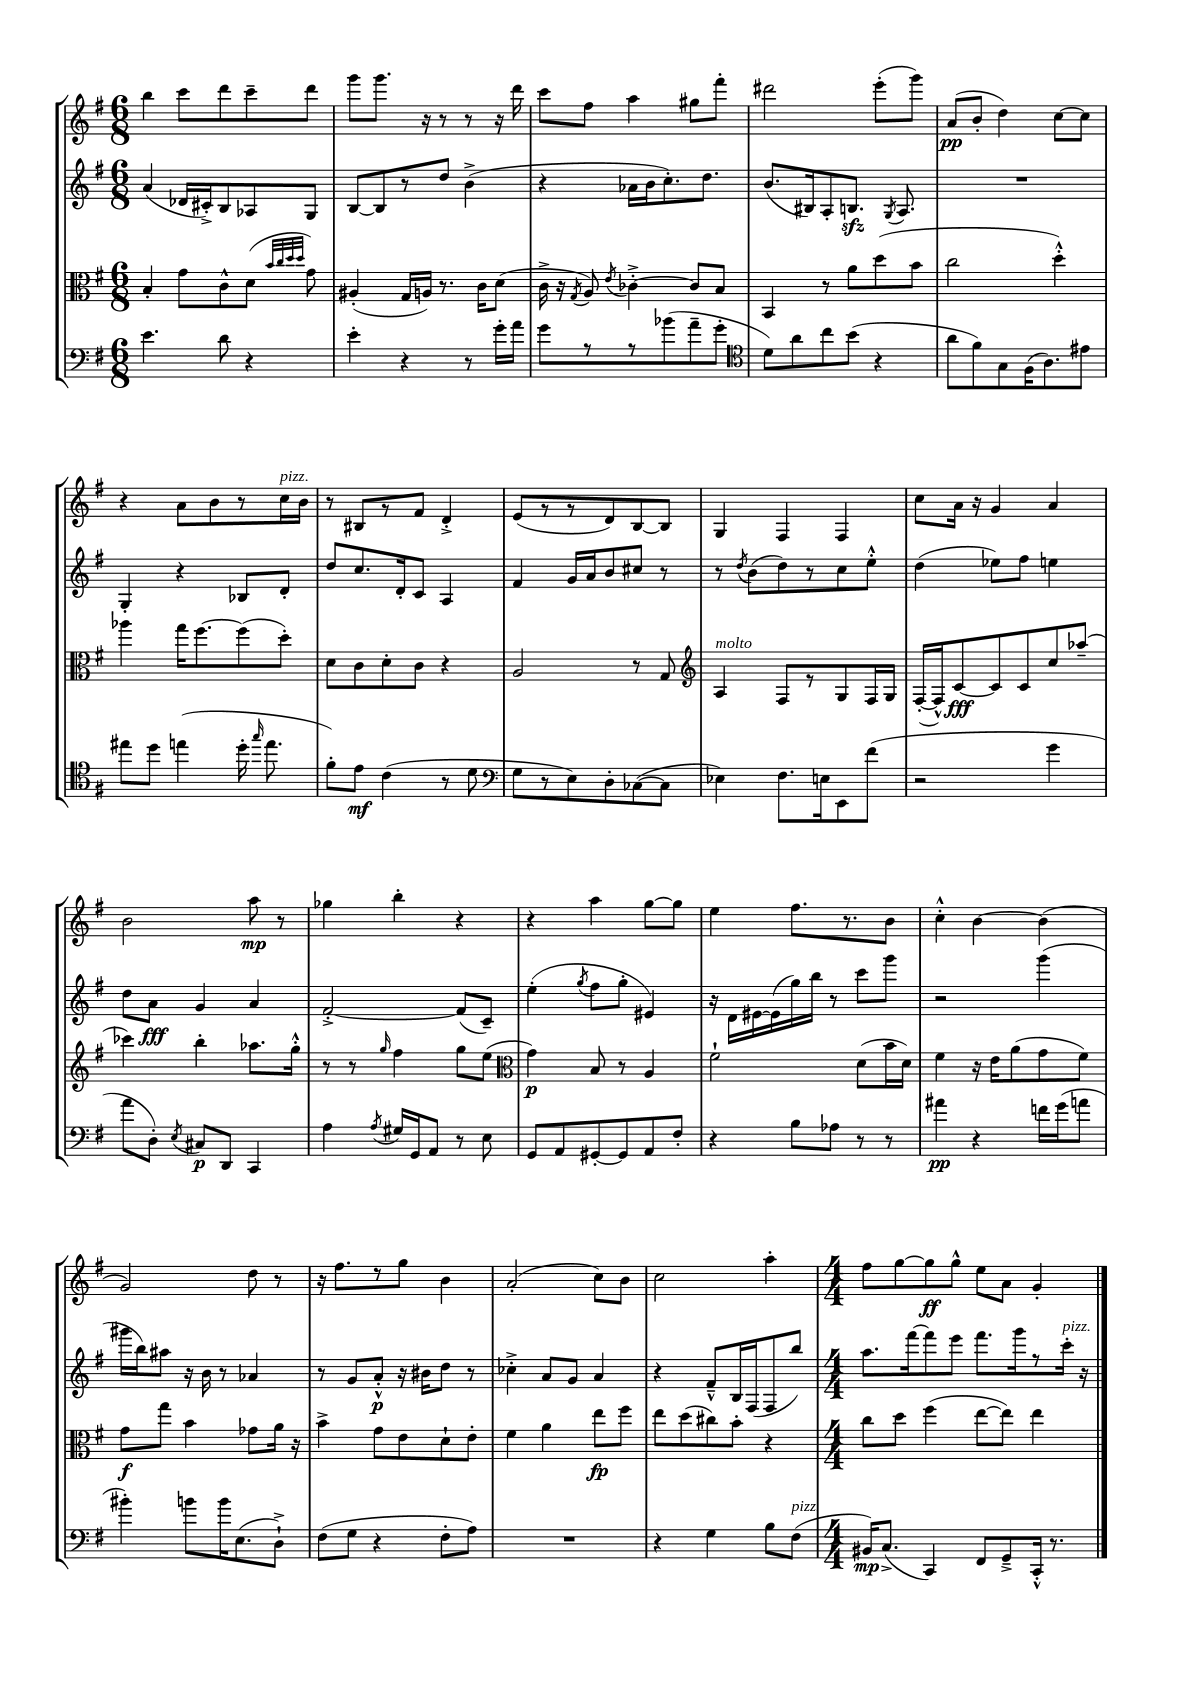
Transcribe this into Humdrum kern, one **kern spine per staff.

**kern	**kern	**kern	**kern
*staff4	*staff3	*staff2	*staff1
*clefF4	*clefC3	*clefG2	*clefG2
*k[f#]	*k[f#]	*k[f#]	*k[f#]
*M6/8	*M6/8	*M6/8	*M6/8
4.e	4B'	(4a	4bb
.	8g	16d-	8ccc
.	.	16c#'^)	.
8d	8c^^	8B	8ddd
4r	(8d	8A-	8ccc~
.	32qqb	.	.
.	32qqcc	.	.
.	32qqdd	.	.
.	32qqdd	.	.
.	8g)	8G	8ddd
=	=	=	=
4e'	(4A#'	[8B	8ggg
.	.	8B]	8.ggg
4r	16G	8r	.
.	16A)	.	16r
.	8.r	8dd	8r
8r	.	(4b^	8r
.	16c	.	.
16g'	(8d	.	16r
16a	.	.	16ddd
=	=	=	=
8g	16c^	4r	8ccc
.	16r	.	.
.	8qG	.	.
8r	8A)	.	8ff#
.	8qe	.	.
8r	[4c-'^	16a-	4aa
.	.	16b	.
(8b-	.	8.cc')	.
8a~	8c-]	.	8gg#
.	.	8.dd	.
8g'	8B	.	8fff#'
=	=	=	=
*clefC4	*	*	*
8d)	4BB	(8.b	2ddd#
8a	.	.	.
.	.	16B#)	.
8cc	8r	8A'	.
(8b	8a	8.B	.
4r	(8dd	.	(8eee'
.	.	8qG	.
.	.	8.A	.
.	8b	.	8ggg)
=	=	=	=
8a	2cc	2.r	(8a
8f#)	.	.	8b'
8G	.	.	4dd)
(16F#	.	.	.
8.A)	.	.	.
.	4dd'^^)	.	[8cc
8e#	.	.	8cc]
=	=	=	=
8ee#	4aa-	4G'	4r
8dd	.	.	.
(4ee	16gg	4r	8a
.	[8.ff#	.	.
.	.	.	8b
16dd'	(8ff#]	8B-	8r
16qqgg	.	.	.
8.ee	.	.	.
.	8dd')	8d'	16cc
.	.	.	16b
=	=	=	=
8f#')	8d	8dd	8r
8e	8c	8.cc	8B#
(4c	8d'	.	8r
.	.	16d'	.
.	8c	8c	8f#
8r	4r	4A	4d'^
8d	.	.	.
=	=	=	=
*clefF4	*	*	*
8G	2A	4f#	(8e
8r	.	.	8r
8E)	.	16g	8r
.	.	16a	.
8D'	.	8b	8d)
([8C-	8r	8cc#	[8B
8C-]	8G	8r	8B]
=	=	=	=
*	*clefG2	*	*
4E-)	4A	8r	4G
.	.	8qdd	.
.	.	(8b	.
8.F#	8F#	8dd)	4F#
.	8r	8r	.
16E	.	.	.
8EE	8G	8cc	4F#
(8f#	16F#	8ee'^^	.
.	16G	.	.
=	=	=	=
2r	([16F#'	(4dd	8cc
.	16F#^^])	.	.
.	[8c	.	16a
.	.	.	16r
.	8c]	8ee-)	4g
.	8c	8ff#	.
4g	8cc	4ee	4a
.	(8aa-~	.	.
=	=	=	=
8a	4ccc-)	8dd	2b
8D')	.	8a	.
8qE	.	.	.
8C#	4bb'	4g	.
8DD	.	.	.
4CC	8.aa-	4a	8aa
.	.	.	8r
.	16gg'^^	.	.
=	=	=	=
4A	8r	[2f#'^	4gg-
.	8r	.	.
8qA	16qqgg	.	.
16G#	4ff#	.	4bb'
16GG	.	.	.
8AA	.	.	.
8r	8gg	(8f#]	4r
8E	(8ee	8c~)	.
=	=	=	=
*	*clefC3	*	*
8GG	4g)	(4ee'	4r
8AA	.	.	.
.	.	8qgg	.
[8GG#'	8B	8ff#	4aa
8GG#]	8r	8gg'	.
8AA	4A	4e#)	[8gg
8F#'	.	.	8gg]
=	=	=	=
4r	2f#`	16r	4ee
.	.	16d	.
.	.	[16e#	.
.	.	(16e#]	.
8B	.	16gg)	8.ff#
.	.	16bb	.
8A-	.	8r	.
.	.	.	8.r
8r	(8d	8ccc	.
8r	16b	8ggg	8b
.	16d)	.	.
=	=	=	=
4a#	4f#	2r	4cc'^^
4r	16r	.	[4b
.	16e	.	.
.	(8a	.	.
16f	8g	(4ggg	(4b]
(16g	.	.	.
8a	8f#)	.	.
=	=	=	=
4b#')	8g	16ggg#	2g)
.	.	16bb)	.
.	8gg	8aa#	.
8b	4b	16r	.
.	.	16b	.
16b	.	8r	.
(8.E	.	.	.
.	8g-	4a-	8dd
8D`^)	16a	.	8r
.	16r	.	.
=	=	=	=
(8F#	4b^	8r	16r
.	.	.	8.ff#
8G	.	8g	.
4r	8g	8a'^^	8r
.	8e	16r	8gg
.	.	16b#	.
8F#'	8d`	8dd	4b
8A)	8e'	8r	.
=	=	=	=
2.r	4f#	4cc-'^	(2a'
.	4a	8a	.
.	.	8g	.
.	8ee	4a	8cc)
.	8ff#	.	8b
=	=	=	=
4r	8ee	4r	2cc
.	(8dd	.	.
4G	8cc#)	8f#~^^	.
.	8b'	16B	.
.	.	(16F#	.
8B	4r	8F#	4aa'
(8F#	.	8bb)	.
=	=	=	=
*M4/4	*M4/4	*M4/4	*M4/4
16BB#)	8cc	8.aa	8ff#
(8.C^	.	.	.
.	8dd	.	[8gg
.	.	[16fff#	.
4CC)	(4ff#	8fff#]	8gg]
.	.	8eee	8gg^^
8FF#	[8ee	8.fff#	8ee
8GG~^	8ee])	.	8a
.	.	16ggg	.
16CC'^^	4ee	8r	4g'
8.r	.	.	.
.	.	16ccc'	.
.	.	16r	.
==	==	==	==
*-	*-	*-	*-
